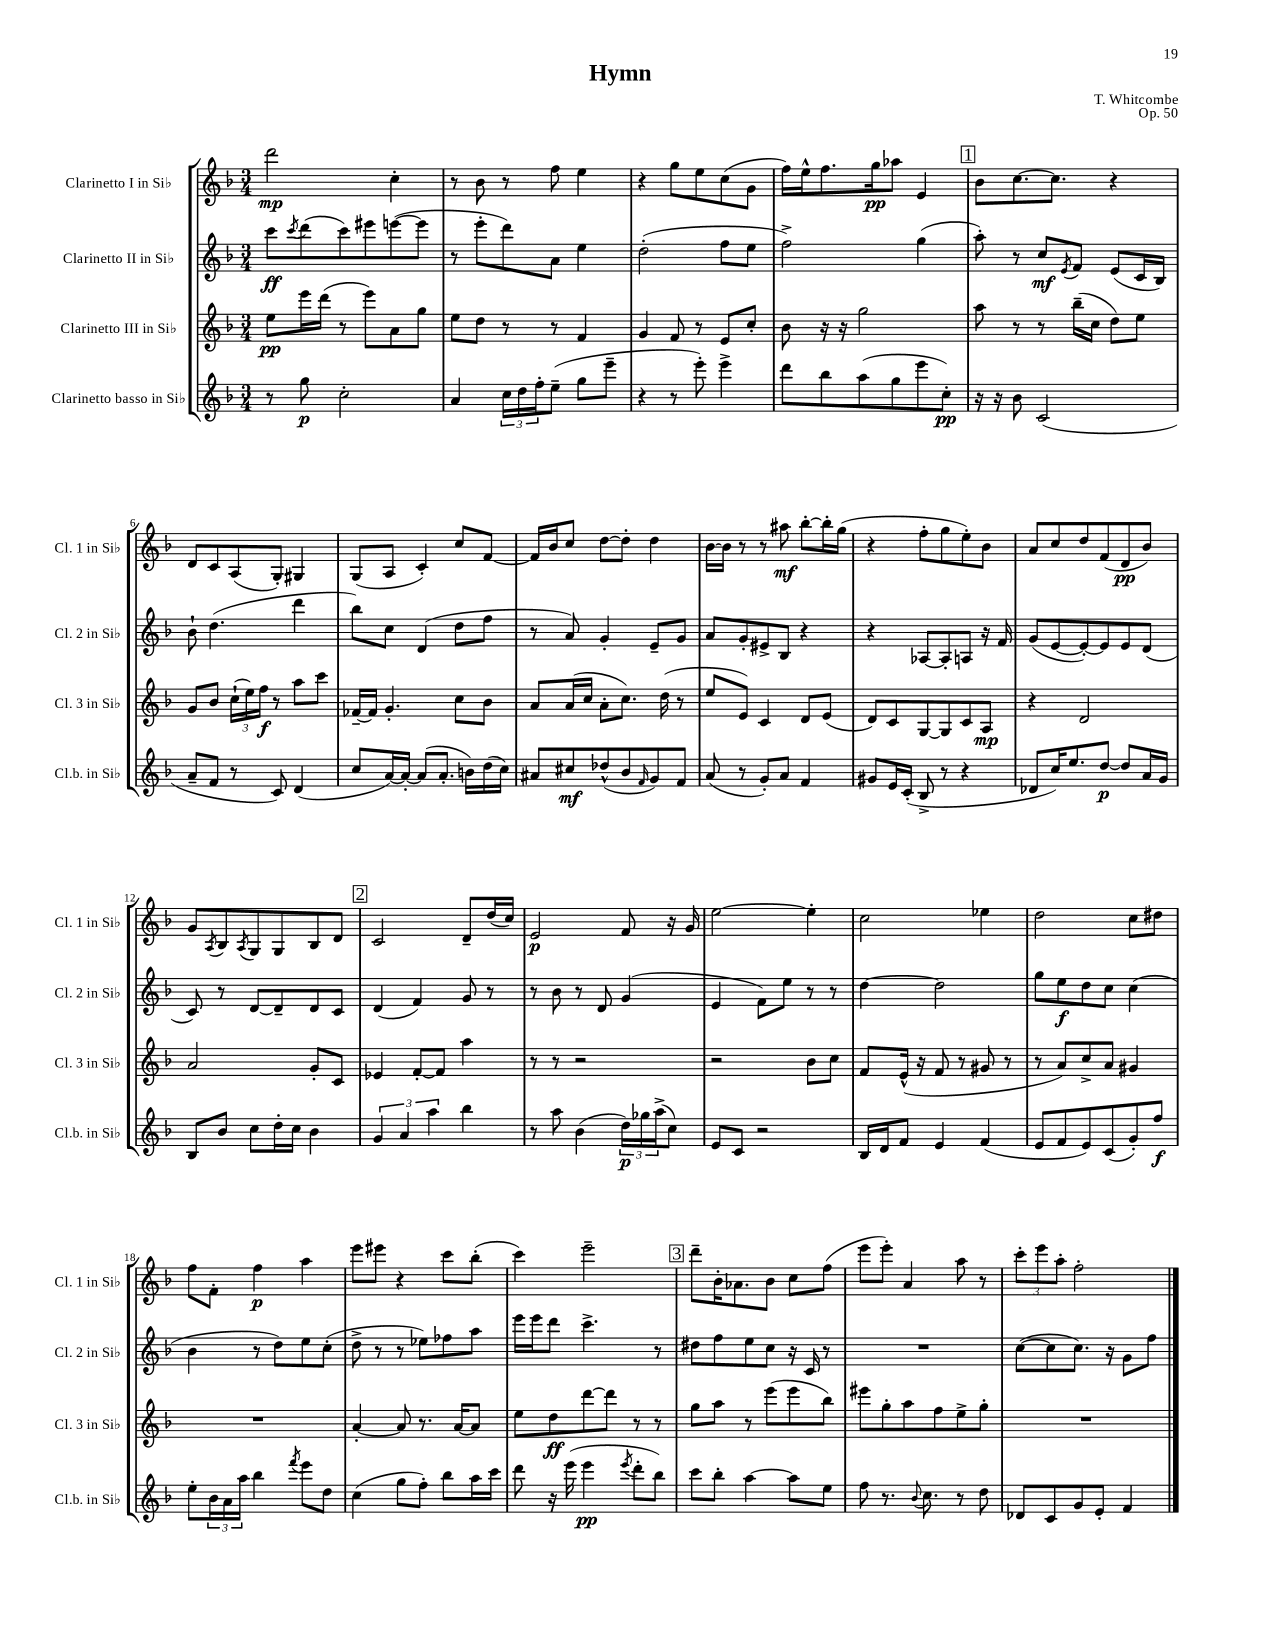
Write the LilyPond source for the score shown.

\header { title = "Hymn" composer = "T. Whitcombe" opus = "Op. 50" }
<<
\new StaffGroup <<
\new Staff = "s0" \with { instrumentName = "Clarinetto I in Sib" shortInstrumentName = "Cl. 1 in Sib" } {
    \clef treble \key f \major \numericTimeSignature \time 3/4
    d'''2\mp c''4-. |
    r8 bes'8 r8 f''8 e''4 |
    r4 g''8 e''8 c''8( g'8 |
    f''16) e''16-^ f''8. g''16\pp aes''8 e'4 |
    \mark \markup { \box "1" } bes'8 c''8.~ c''8. r4 |
    d'8 c'8 a8( g8-.) gis4 |
    g8( a8 c'4-.) c''8 f'8~ |
    f'16 bes'16 c''8 d''8~ d''8-. d''4 |
    bes'16~ bes'16 r8 r8 ais''8\mf bes''8~-. bes''16-. g''16( |
    r4 f''8-. g''8 e''8-.) bes'8 |
    a'8 c''8 d''8 f'8( d'8\pp bes'8) |
    g'8 \acciaccatura { a8 } bes8 \acciaccatura { a8 } g8 g8 bes8 d'8 |
    \mark \markup { \box "2" } c'2 d'8-- d''16( c''16) |
    e'2\p f'8 r16 g'16 |
    e''2~ e''4-. |
    c''2 ees''4 |
    d''2 c''8 dis''8 |
    f''8 f'8-. f''4\p a''4 |
    e'''8 eis'''8 r4 c'''8 bes''8-.( |
    c'''4) e'''2-- |
    \mark \markup { \box "3" } d'''8-- bes'16-. aes'8. bes'8 c''8 f''8( |
    e'''8 e'''8-.) a'4 a''8 r8 |
    \tuplet 3/2 { c'''8-. e'''8 a''8-. } f''2-. \bar "|." |
}
\new Staff = "s1" \with { instrumentName = "Clarinetto II in Sib" shortInstrumentName = "Cl. 2 in Sib" } {
    \clef treble \key f \major \numericTimeSignature \time 3/4
    c'''8\ff \acciaccatura { c'''8 } d'''8( c'''8) eis'''8 e'''8~( e'''8 |
    r8 e'''8-. d'''8) a'8 e''4 |
    d''2-.( f''8 e''8 |
    f''2->) g''4( |
    \mark \markup { \box "1" } a''8-.) r8 c''8\mf \acciaccatura { e'8 } f'8 e'8( c'16 bes16) |
    bes'8-! d''4.( d'''4 |
    bes''8) c''8 d'4( d''8 f''8 |
    r8 a'8) g'4-. e'8-- g'8 |
    a'8 g'8-. eis'8-> bes8 r4 |
    r4 aes8~ aes8-. a8 r16 f'16 |
    g'8( e'8~ e'8~-.) e'8 e'8 d'8( |
    c'8) r8 d'8~ d'8-- d'8 c'8 |
    \mark \markup { \box "2" } d'4( f'4) g'8 r8 |
    r8 bes'8 r8 d'8 g'4( |
    e'4 f'8) e''8 r8 r8 |
    d''4~ d''2 |
    g''8 e''8\f d''8 c''8 c''4( |
    bes'4 r8 d''8) e''8 c''8-.( |
    d''8-> r8 r8 ees''8) fes''8 a''8 |
    e'''16 e'''16 d'''8 c'''4.-> r8 |
    \mark \markup { \box "3" } dis''8 f''8 e''8 c''8 r16 c'16 r8 |
    R2. |
    c''8~( c''8 c''8.) r16 g'8 f''8 \bar "|." |
}
\new Staff = "s2" \with { instrumentName = "Clarinetto III in Sib" shortInstrumentName = "Cl. 3 in Sib" } {
    \clef treble \key f \major \numericTimeSignature \time 3/4
    e''8\pp e'''16 d'''16( r8 e'''8) a'8 g''8 |
    e''8 d''8 r8 r8 f'4 |
    g'4 f'8 r8 e'8 c''8-. |
    bes'8 r16 r16 g''2 |
    \mark \markup { \box "1" } a''8 r8 r8 bes''16--( c''16 d''8) e''8 |
    g'8 bes'8 \tuplet 3/2 { c''16-!( e''16) f''16\f } r8 a''8 c'''8 |
    fes'16~-- fes'16 g'4.-. c''8 bes'8 |
    a'8 a'16( c''16 a'8-. c''8.) d''16( r8 |
    e''8 e'8) c'4 d'8 e'8( |
    d'8) c'8 g8~ g8 c'8 a8\mp |
    r4 d'2 |
    a'2 g'8-. c'8 |
    \mark \markup { \box "2" } ees'4 f'8~-. f'8 a''4 |
    r8 r8 r2 |
    r2 bes'8 c''8 |
    f'8 e'16-^( r16 f'8 r8 gis'8 r8 |
    r8 a'8) c''8-> a'8 gis'4 |
    R2. |
    a'4~-. a'8 r8. a'16~ a'8 |
    e''8 d''8\ff d'''8~ d'''8 r8 r8 |
    \mark \markup { \box "3" } g''8 a''8 r8 e'''8( e'''8 bes''8) |
    eis'''8 g''8-. a''8 f''8 e''8-> g''8-. |
    R2. \bar "|." |
}
\new Staff = "s3" \with { instrumentName = "Clarinetto basso in Sib" shortInstrumentName = "Cl.b. in Sib" } {
    \clef treble \key f \major \numericTimeSignature \time 3/4
    r8 g''8\p c''2-. |
    a'4 \tuplet 3/2 { c''16 d''16 f''16-. } e''8--( g''8 e'''8-- |
    r4 r8 e'''8-.) e'''4-> |
    d'''8 bes''8 a''8( g''8 e'''8 c''8-.\pp) |
    \mark \markup { \box "1" } r16 r16 bes'8 c'2( |
    a'8-- f'8 r8 c'8) d'4( |
    c''8 a'16~) a'16~-. a'8( a'8.-. b'16) d''16( c''16) |
    ais'8 cis''8\mf des''8-^( bes'8 \grace { f'16 } g'8) f'8 |
    a'8( r8 g'8-.) a'8 f'4 |
    gis'8 e'16 c'16-.( bes8-> r8 r4 |
    des'8 c''16) e''8. d''8~\p d''8 a'16 g'16 |
    bes8 bes'8 c''8 d''16-. c''16 bes'4 |
    \mark \markup { \box "2" } \tuplet 3/2 { g'4 a'4 a''4 } bes''4 |
    r8 a''8 bes'4( \tuplet 3/2 { d''16\p) ges''16 a''16->( } c''8) |
    e'8 c'8 r2 |
    bes16 d'16 f'8 e'4 f'4( |
    e'8 f'8 e'8) c'8( g'8-.) f''8\f |
    e''8-. \tuplet 3/2 { bes'16 a'16 a''16 } bes''4 \acciaccatura { f'''8 } e'''8 d''8 |
    c''4( g''8 f''8-.) bes''8 a''16 c'''16 |
    d'''8 r16 e'''16( e'''4\pp \acciaccatura { e'''8 } d'''8-. bes''8) |
    \mark \markup { \box "3" } c'''8 bes''8-. a''4~ a''8 e''8 |
    f''8 r8. \appoggiatura { bes'8 } c''8. r8 d''8 |
    des'8 c'8 g'8 e'8-. f'4 \bar "|." |
}
>>
>>
